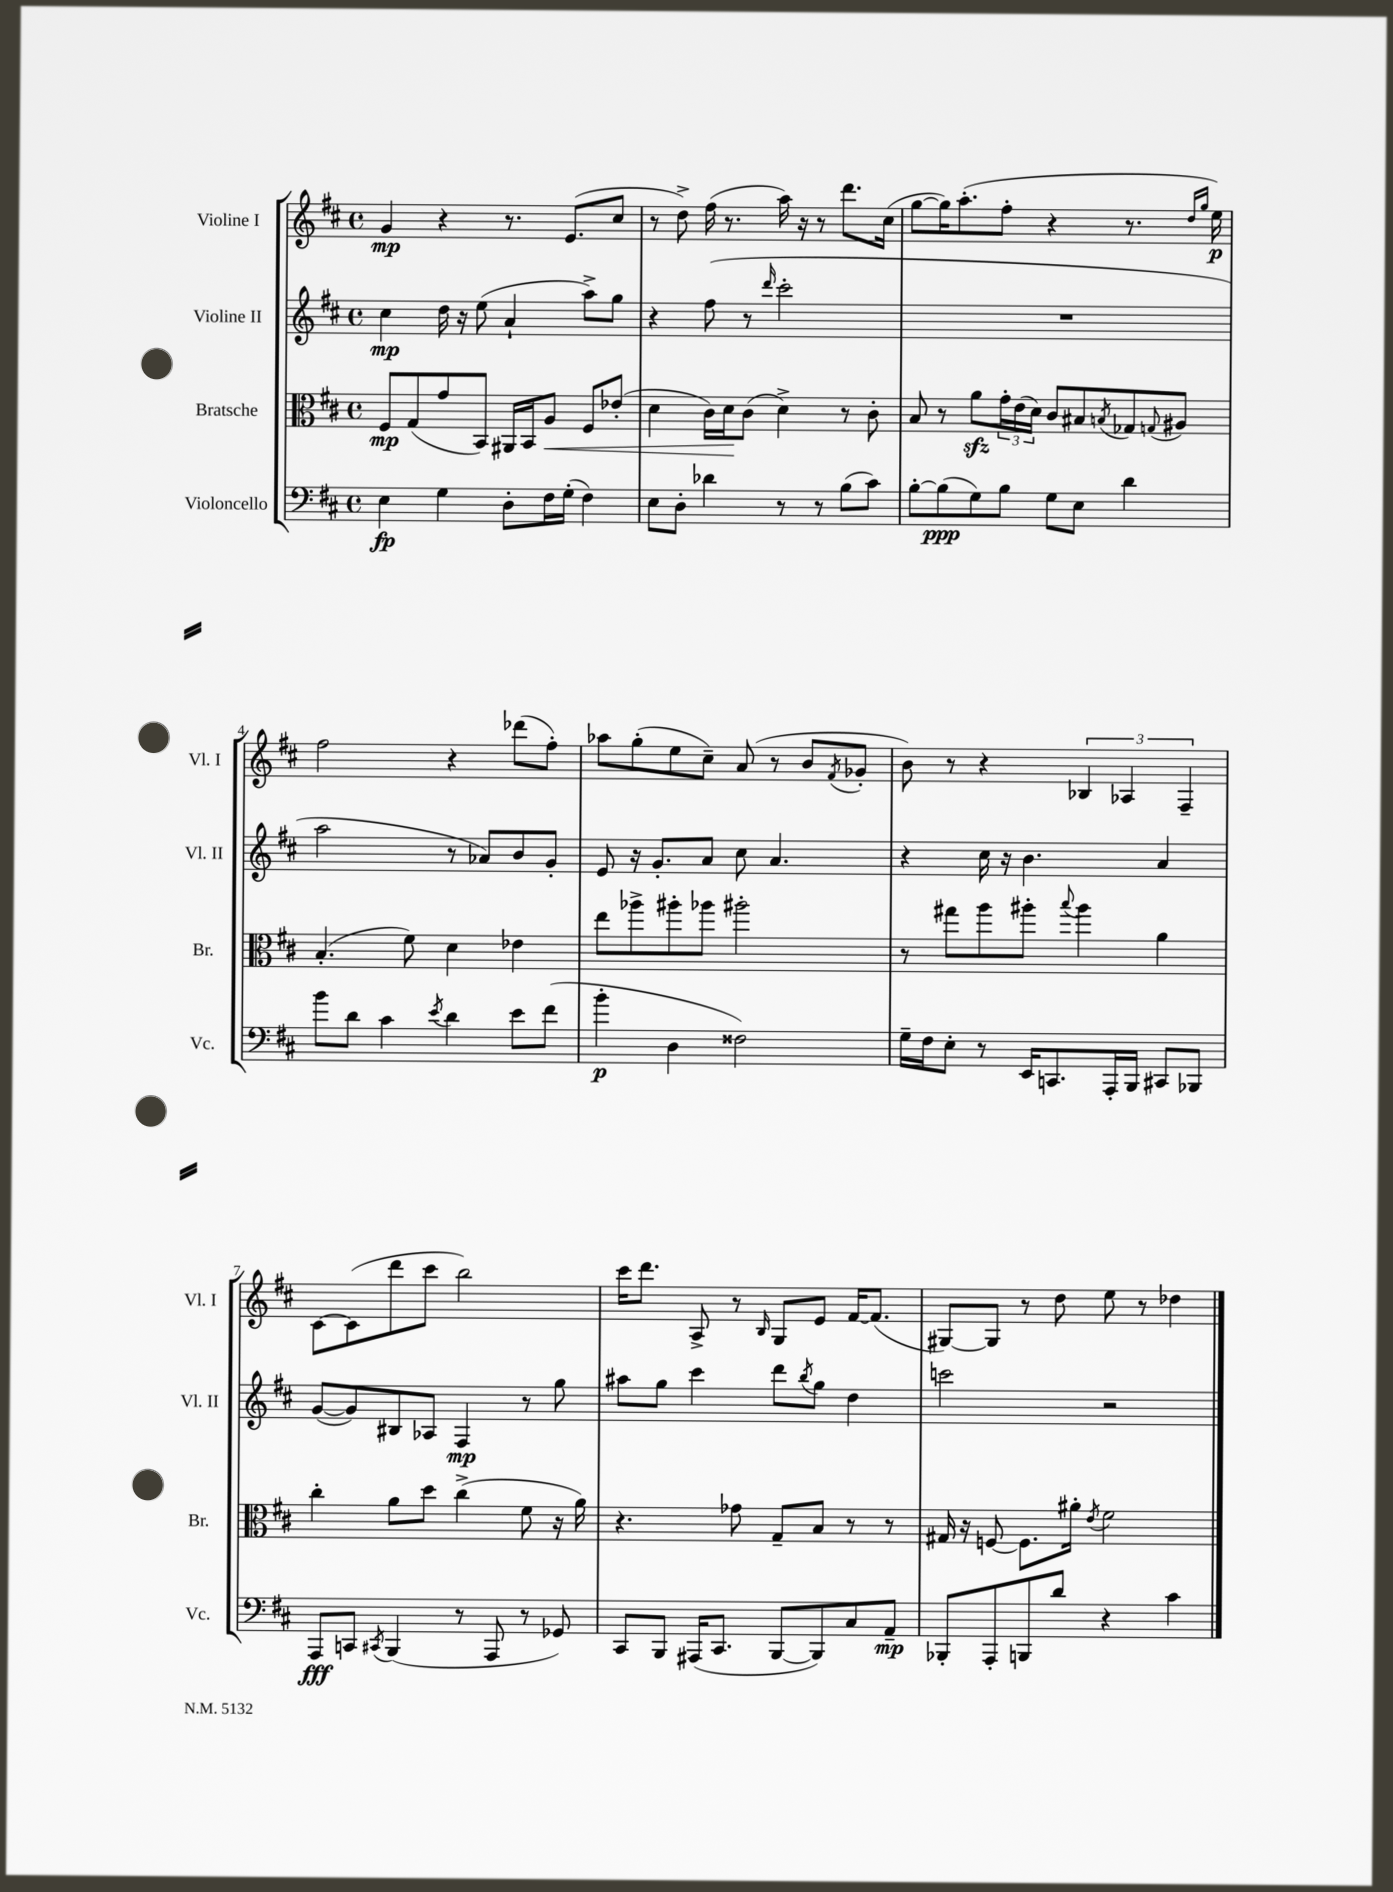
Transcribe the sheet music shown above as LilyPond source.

<<
\new StaffGroup <<
\new Staff = "s0" \with { instrumentName = "Violine I" shortInstrumentName = "Vl. I" } {
    \clef treble \key d \major \defaultTimeSignature \time 4/4
    g'4\mp r4 r8. e'8.( cis''8 |
    r8 d''8->) fis''16( r8. a''16) r16 r8 d'''8. cis''16( |
    g''8~ g''16) a''8.-.( fis''8-. r4 r8. \grace { d''16 g''16 } e''16\p) |
    fis''2 r4 des'''8( fis''8-.) |
    aes''8 g''8-.( e''8 cis''8--) a'8( r8 b'8 \acciaccatura { fis'8 } ges'8-. |
    b'8) r8 r4 \tuplet 3/2 { bes4 aes4 fis4-- } |
    cis'8~ cis'8( d'''8 cis'''8 b''2) |
    cis'''16 d'''8. a8-> r8 \grace { b16 } g8 e'8 fis'16~ fis'8.( |
    gis8~) gis8 r8 d''8 e''8 r8 des''4 \bar "|." |
}
\new Staff = "s1" \with { instrumentName = "Violine II" shortInstrumentName = "Vl. II" } {
    \clef treble \key d \major \defaultTimeSignature \time 4/4
    cis''4\mp d''16 r16 e''8( a'4-! a''8->) g''8 |
    r4 fis''8( r8 \grace { d'''16 } cis'''2-. |
    R1 |
    a''2 r8 aes'8) b'8 g'8-. |
    e'8 r16 g'8.-. a'8 cis''8 a'4. |
    r4 cis''16 r16 b'4. a'4 |
    g'8~( g'8) bis8 aes8 fis4\mp r8 g''8 |
    ais''8 g''8 cis'''4 d'''8 \acciaccatura { b''8 } g''8 d''4 |
    c'''2 r2 \bar "|." |
}
\new Staff = "s2" \with { instrumentName = "Bratsche" shortInstrumentName = "Br." } {
    \clef alto \key d \major \defaultTimeSignature \time 4/4
    fis8\mp g8( g'8 b,8) ais,16 b,16 a8\< fis8 ees'8-.( |
    d'4 cis'16) d'16\! cis'8( d'4->) r8 cis'8-. |
    b8 r8 a'8\sfz \tuplet 3/2 { g'16-. e'16( d'16) } cis'8 bis8 \acciaccatura { b8 } ges8 \appoggiatura { g8 } ais8 |
    b4.-.( fis'8) d'4 ees'4 |
    e''8 aes''8-> ais''8-. aes''8 ais''2-. |
    r8 gis''8 a''8 ais''8-. \appoggiatura { b''8 } ais''4 a'4 |
    cis''4-. a'8 d''8 cis''4->( fis'8 r16 a'16) |
    r4. ges'8 g8-- b8 r8 r8 |
    gis16 r16 f8~ f8. ais'16-. \acciaccatura { e'8 } fis'2 \bar "|." |
}
\new Staff = "s3" \with { instrumentName = "Violoncello" shortInstrumentName = "Vc." } {
    \clef bass \key d \major \defaultTimeSignature \time 4/4
    e4\fp g4 d8-. fis16 g16-.( fis4) |
    e8 d8-. des'4 r8 r8 b8( cis'8) |
    b8~-. b8\ppp( g8) b8 g8 e8 d'4 |
    b'8 d'8 cis'4 \acciaccatura { e'8 } d'4 e'8 fis'8( |
    b'4-.\p d4 fisis2) |
    g16-- fis16 e8-. r8 e,16 c,8. a,,16-. b,,16 cis,8 bes,,8 |
    a,,8\fff c,8 \acciaccatura { cis,8 } b,,4( r8 a,,8 r8 ges,8) |
    cis,8 b,,8 ais,,16( cis,8. b,,8~ b,,8) cis8 a,8--\mp |
    bes,,8-. a,,8-. b,,8 d'8 r4 cis'4 \bar "|." |
}
>>
>>
